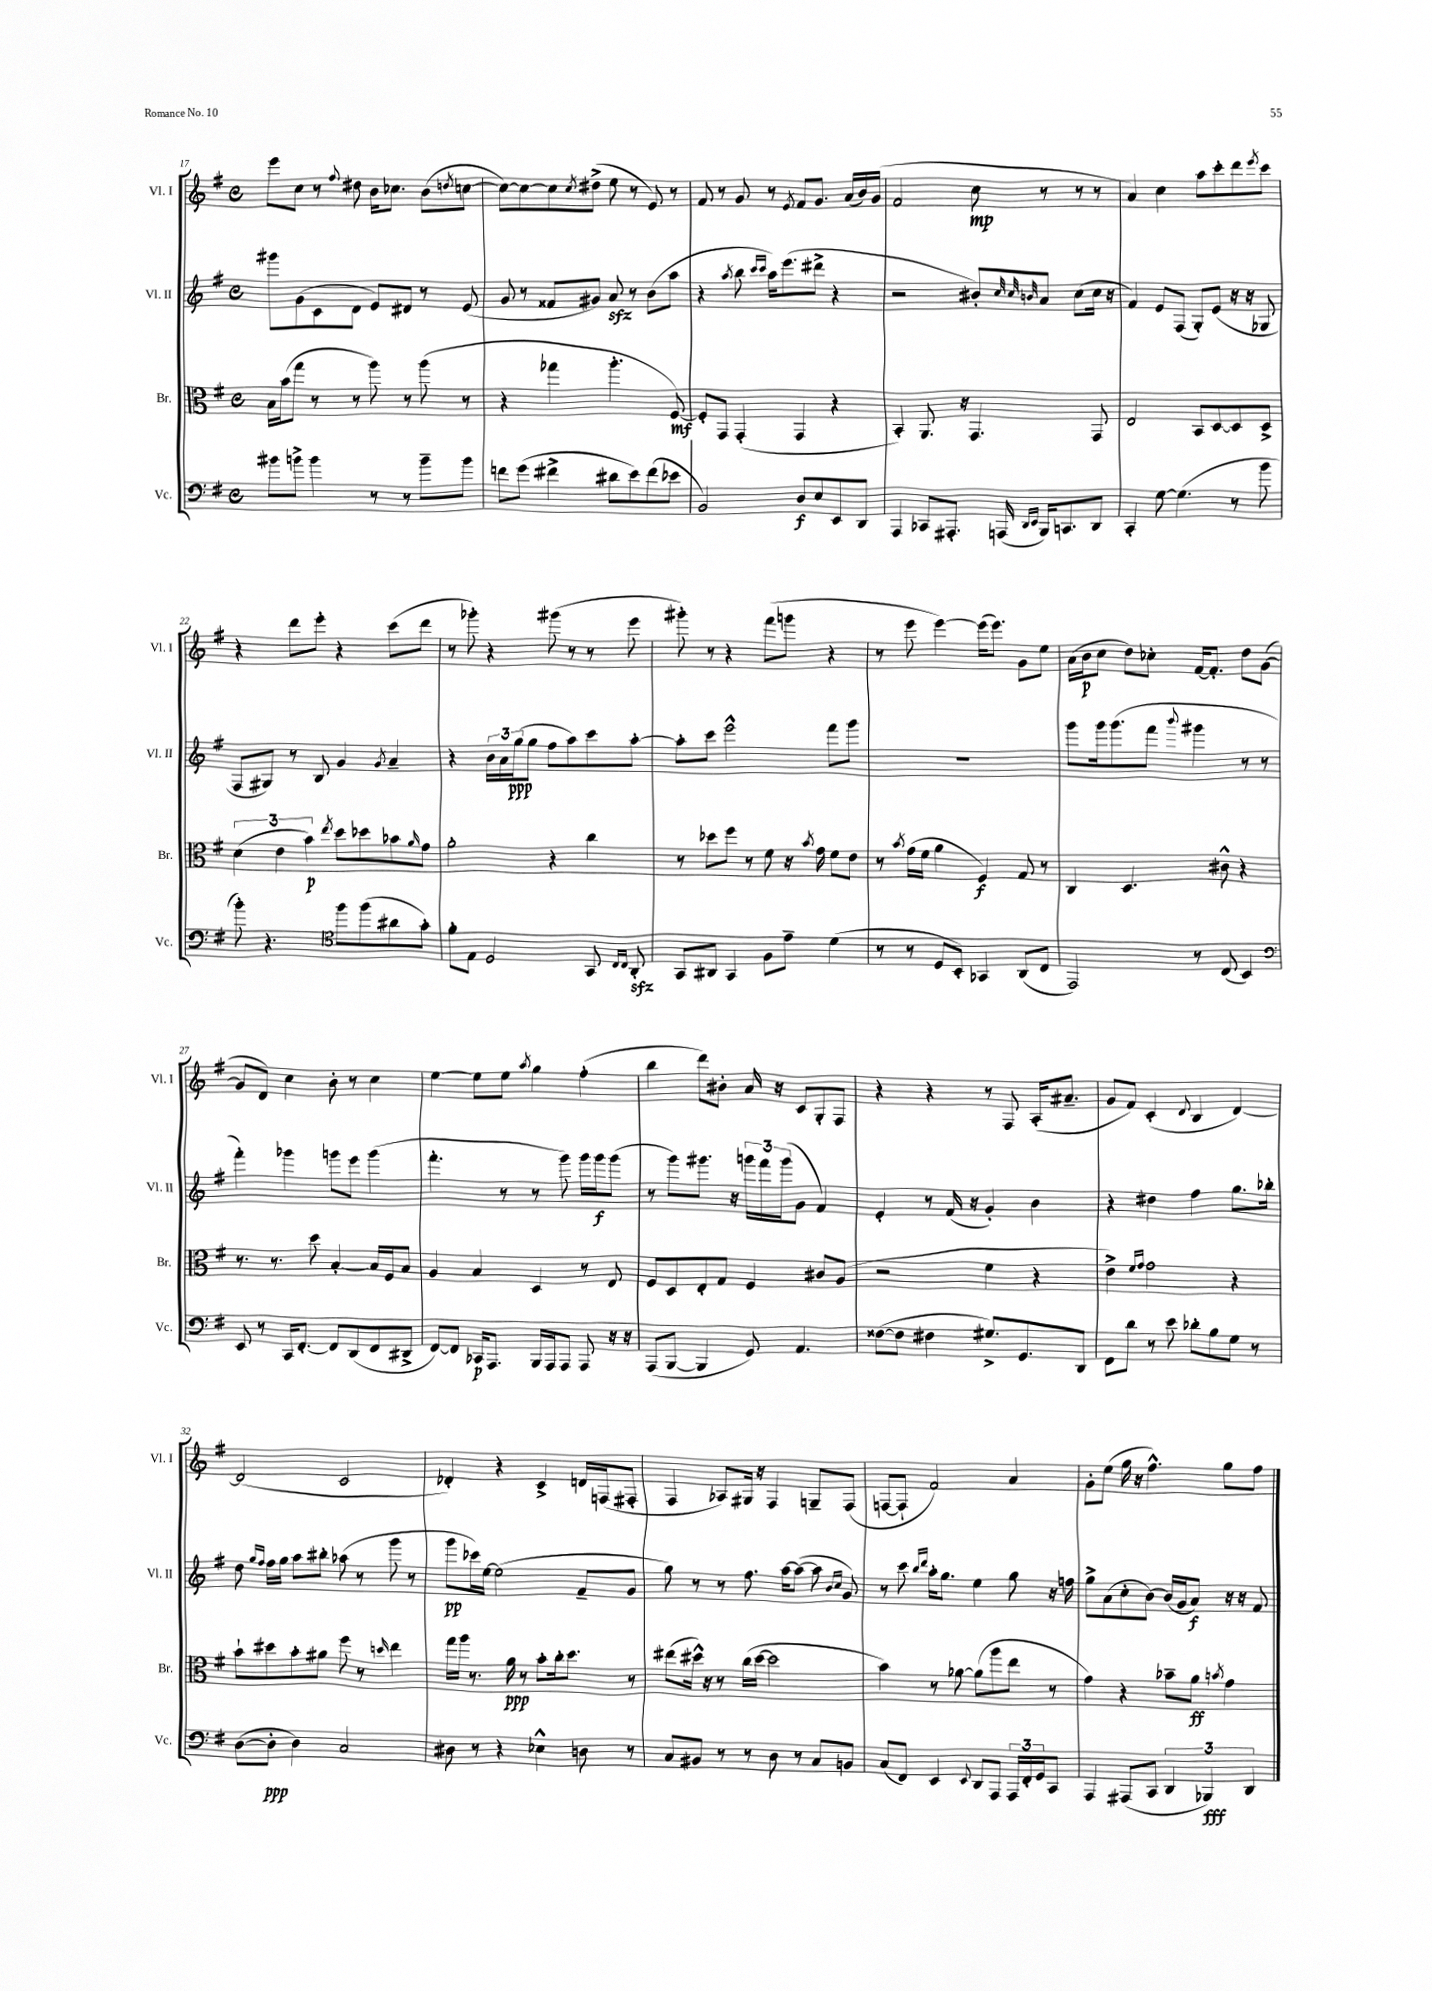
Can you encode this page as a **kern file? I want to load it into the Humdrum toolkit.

**kern	**kern	**kern	**kern
*staff4	*staff3	*staff2	*staff1
*clefF4	*clefC3	*clefG2	*clefG2
*k[f#]	*k[f#]	*k[f#]	*k[f#]
*M4/4	*M4/4	*M4/4	*M4/4
*met(c)	*met(c)	*met(c)	*met(c)
8b#\L	16B\LL	8ggg#\L	8eee\L
.	(16b\J	.	.
8b^\J	8gg\J	(8g\	8cc\J
4b\	8r	8c\	8r
.	.	.	8qqff#/
.	8r	8d\J	8dd#\
8r	8aa\)	8e/L)	16b\LK
.	.	.	8.cc-\J
8r	8r	8d#/J	.
8b~\L	(8aa\	8r	(8b\L
.	.	.	8qdd/
8b\J	8r	(8e/	[8cc\J
=	=	=	=
8f\L	4r	8g/	8cc\_L)
(8g\J	.	8r	8cc\_
4f#^\	4gg-\	8f##/L	8cc\]
.	.	.	8qcc/
.	.	8g#/J)	(8dd#^\J
8d#\L	4.aa'\	8a/	8ee\
8e\)	.	8r	8r
(8f#\	.	(8b\L	8e/)
8e-\J	[8F#/)	8aa\J	8r
=	=	=	=
2BB/)	8F#'/]L	4r	8f#/
.	8GG/J	.	8r
.	.	8qaa/	.
.	(4GG'/	8bb\	8g/
.	.	16qqccc/LL	.
.	.	16qqccc/JJ	.
.	.	16aa\LK)	8r
.	.	(8.eee\	.
.	.	.	8qe/
8D/L	4GG/	.	8f#/L
8E/	.	8ddd#^\J	8.g/J
8EE/	4r	4r	.
.	.	.	(16a/LL
8DD/J	.	.	16b/)
.	.	.	(16g/JJ
=	=	=	=
4AAA/	4BB'/)	2r	2f#/
8CC-/L	8.AA/	.	.
8.AAA#'/J	.	.	.
.	16r	.	.
.	4.GG/	8b#'/L)	8cc\
(16AAA/	.	.	.
.	.	32qqcc/	.
16qqDD/LL	.	32qqcc/	.
16qqEE/JJ	.	32qqb/	.
16BBB/LK)	.	8a/J	8r
8.CC/	.	.	.
.	.	(8cc\L	8r
8DD/J	8GG/	16cc\Jk	8r
.	.	16r	.
=	=	=	=
4CC'/	2E/	4f#/)	4a/)
[8G\	.	8e/L	4cc\
(4.G\]	.	(8F#/J	.
.	8BB/L	8G'/L)	8aa\L
.	[8D/	(8e/J	8ccc'\
8r	8D/]	16r	8ddd\
.	.	16r	.
.	.	.	8qeee/
8b\	8D^/J	8G-/	8ccc\J
=	=	=	=
8b'\)	(6d\	8F#/L	4r
4.r	.	8G#/J)	.
.	6e\	.	.
.	.	8r	8ddd\L
.	6b\)	.	.
.	.	8B/	8eee'\J
*clefC4	*	*	*
.	8qee/	.	.
8ff#\L	8dd\L	4g/	4r
(8ff#\	8dd-\	.	.
.	.	8qg/	.
8a#\	8b-\	4a~/	(8ccc\L
.	16qqa/	.	.
8g'\J)	8g\J	.	8ddd\J
=	=	=	=
8f#'\L	2a'\	4r	8r
8E\J	.	.	8ggg-'\)
2D/	.	24b\LL	4r
.	.	24a\	.
.	.	(24gg\J	.
.	.	8gg\J	.
.	4r	8ff#\L	(8ggg#\
.	.	8aa\)	8r
8GG/	4cc\	8ccc\	8r
16qqC/LL	.	.	.
16qqC/JJ	.	.	.
8AA'/	.	[8aa'\J	8eee\
=	=	=	=
8GG/L	8r	8aa'\]L	8ggg#'\)
8AA#/J	8dd-\L	8ccc\J	8r
4GG/	8ff#\J	2eee^^\	4r
.	8r	.	.
8F#\L	8f#\	.	(8fff#\L
8e~\J	16r	.	8ggg\J
.	8qb/	.	.
.	16g\	.	.
(4d\	8f#\L	8fff#\L	4r
.	8e\J	8ggg\J	.
=	=	=	=
8r	8r	1r	8r
.	8qb/	.	.
8r	(16g\LL	.	8eee\
.	16f#\JJ	.	.
8D/L	4a\	.	[4eee\)
8BB'/J)	.	.	.
4GG-/	4F#/)	.	(16eee\]LK
.	.	.	8.eee\J)
(8AA/L	8G/	.	8g\L
8C/J	8r	.	8ee\J
=	=	=	=
2EE/)	4C/	8ggg\L	(16a\LL
.	.	.	16b\J
.	.	16ggg\k	8cc\J
.	.	(8.ggg\	.
.	4.D/	.	8dd\L)
.	.	8fff#\J	8cc-'\J
.	.	8qqbbb/	.
8r	.	4ggg#\	[16f#/LK
.	.	.	8.f#'/]J
(8C/	8c#^^\	.	.
4BB/)	4r	8r	8dd\L
.	.	8r	([8g\J
=	=	=	=
*clefF4	*	*	*
8EE/	8.r	4fff#'\)	8g/]L
8r	.	.	8d/J)
.	8.r	.	.
16CC/LK	.	4ggg-\	4cc\
[8.FF#'/J	.	.	.
.	8dd\	.	.
8FF#/]L	[4B'/	8ggg\L	8b'\
(8DD/	.	8eee\J	8r
8FF#/	16B/]LL	(4ggg\	4cc\
.	16F#/J	.	.
8DD#^/J	8B/J	.	.
=	=	=	=
[8FF#/L)	4A/	4.fff#'\	[4ee\
8FF#/]J	.	.	.
16CC-/LK	4B/	.	8ee\]L
8.AAA/J	.	.	.
.	.	8r	8ee\J
.	.	.	8qaa/
16BBB/LL	4D/	8r	4gg\
16AAA/J	.	.	.
8AAA/J	.	8ggg\)	.
8AAA/	8r	16ggg\LL	(4ff#'\
.	.	16ggg\J	.
16r	8E/	(8ggg\J	.
16r	.	.	.
=	=	=	=
(8AAA/L	8F#/L	8r	4bb\
[8BBB/J	8D/	8ggg\L)	.
4BBB/]	8E'/	8.ggg#\J	8ddd\L)
.	8G/J	.	8b#'\J
.	.	16r	.
8GG/)	4F#/	24ggg\LL	16a/
.	.	24fff#\	.
.	.	.	16r
.	.	(24ggg\J	.
4.AA/	.	8g\J	8c/L
.	8c#/L	4f#/)	8G'/
.	(8A/J	.	8F#/J
=	=	=	=
([8F##\L	2r	4e'/	4r
8F##\]J	.	.	.
4F#\	.	8r	4r
.	.	(16f#/	.
.	.	16r	.
8.G#^/L)	4f#\	4g'/)	8r
.	.	.	8F#/
8.GG/	.	.	.
.	4r	4b\	(16A'/LK
.	.	.	8.a#~/J
8DD/J	.	.	.
=	=	=	=
8FF#\L	4e^\)	4r	8g/L
8d\J	.	.	8f#/J)
.	16qqf#/LL	.	.
.	16qqg/JJ	.	.
8r	2g\	4dd#\	(4c'/
8e\	.	.	.
.	.	.	8qqd/
8d-'\L	.	4ff#\	4B/
8B\	.	.	.
8G\J	4r	8.gg\L	[4d/)
8r	.	.	.
.	.	16bb-'\Jk	.
=	=	=	=
([8D\L	8b`\L	8dd\	(2d/]
.	.	16qqgg/LL	.
.	.	16qqff#/JJ	.
8D'\]J	8dd#\	16ff#\LL	.
.	.	16gg\JJ	.
4D\)	8b'\	8aa\L	.
.	8a#\J	8bb#'\J	.
2C/	8ff#\	(8aa-\	2c/
.	8r	8r	.
.	16qqdd/	.	.
.	4ee\	8ggg\	.
.	.	8r	.
=	=	=	=
8D#\	16gg\LL	8ggg\L	4d-'/)
.	16aa\JJ	.	.
8r	8.r	16ccc-\L)	.
.	.	[16ee\JJ	.
4r	.	(2ee\]	4r
.	16a\	.	.
.	8r	.	.
4E-^^\	8b'\L	.	4c^/
.	16cc'\k	.	.
.	8.dd\J	.	.
8D\	.	8f#~/L	16d/LL
.	.	.	(16F/J
8r	8r	8g/J	8F#'/J
=	=	=	=
8C/L	(8ee#\L	8gg\)	4F#/
8BB#/J	16dd#^^\Jk)	8r	.
.	16r	.	.
8r	8r	8r	8A-/L)
8r	(16cc\LL	8.ff#\	16G#/Jk
.	[16dd#\JJ	.	16r
8D\	2dd#\]	.	4F#/
.	.	[16aa\LK	.
8r	.	(8aa\_J	.
8C/L	.	8aa\]	8G~/L
.	.	16qqb/LL	.
.	.	16qqcc/JJ	.
8BB/J	.	8g/)	(8F#/J
=	=	=	=
(8C/L	4b\)	8r	[8F/L
8FF#/J)	.	8ccc\	8F`/]J
.	.	16qqbb/LL	.
.	.	16qqddd/JJ	.
4EE/	8r	16aa'\LK	2f#/)
.	.	8.gg\J	.
.	[8a-\	.	.
8qqEE/	.	.	.
8DD/L	(8a-\]L	4ee\	.
8AAA/J	8aa\	.	.
24AAA/LL	8ee\J	8gg\	4a/
24FF#'/	.	.	.
24GG/J	.	.	.
8CC/J	8r	16r	.
.	.	16ff\	.
=	=	=	=
4AAA/	4g\)	8gg^\L	8g'\L
.	.	(8a\	(8ee\J
(8AAA#/L	4r	8cc'\	16gg\
.	.	.	16r
8CC/J	.	[8b\J)	4.ff#^^\)
6DD/	8b-~\L	(16b/]LL	.
.	.	16g/J	.
.	8a\J	8a/J)	.
6BBB-/)	.	.	.
.	8qb/	.	.
.	4g\	16r	8gg\L
.	.	16r	.
6DD/	.	.	.
.	.	8f#/	8ff#\J
==	==	==	==
*-	*-	*-	*-
